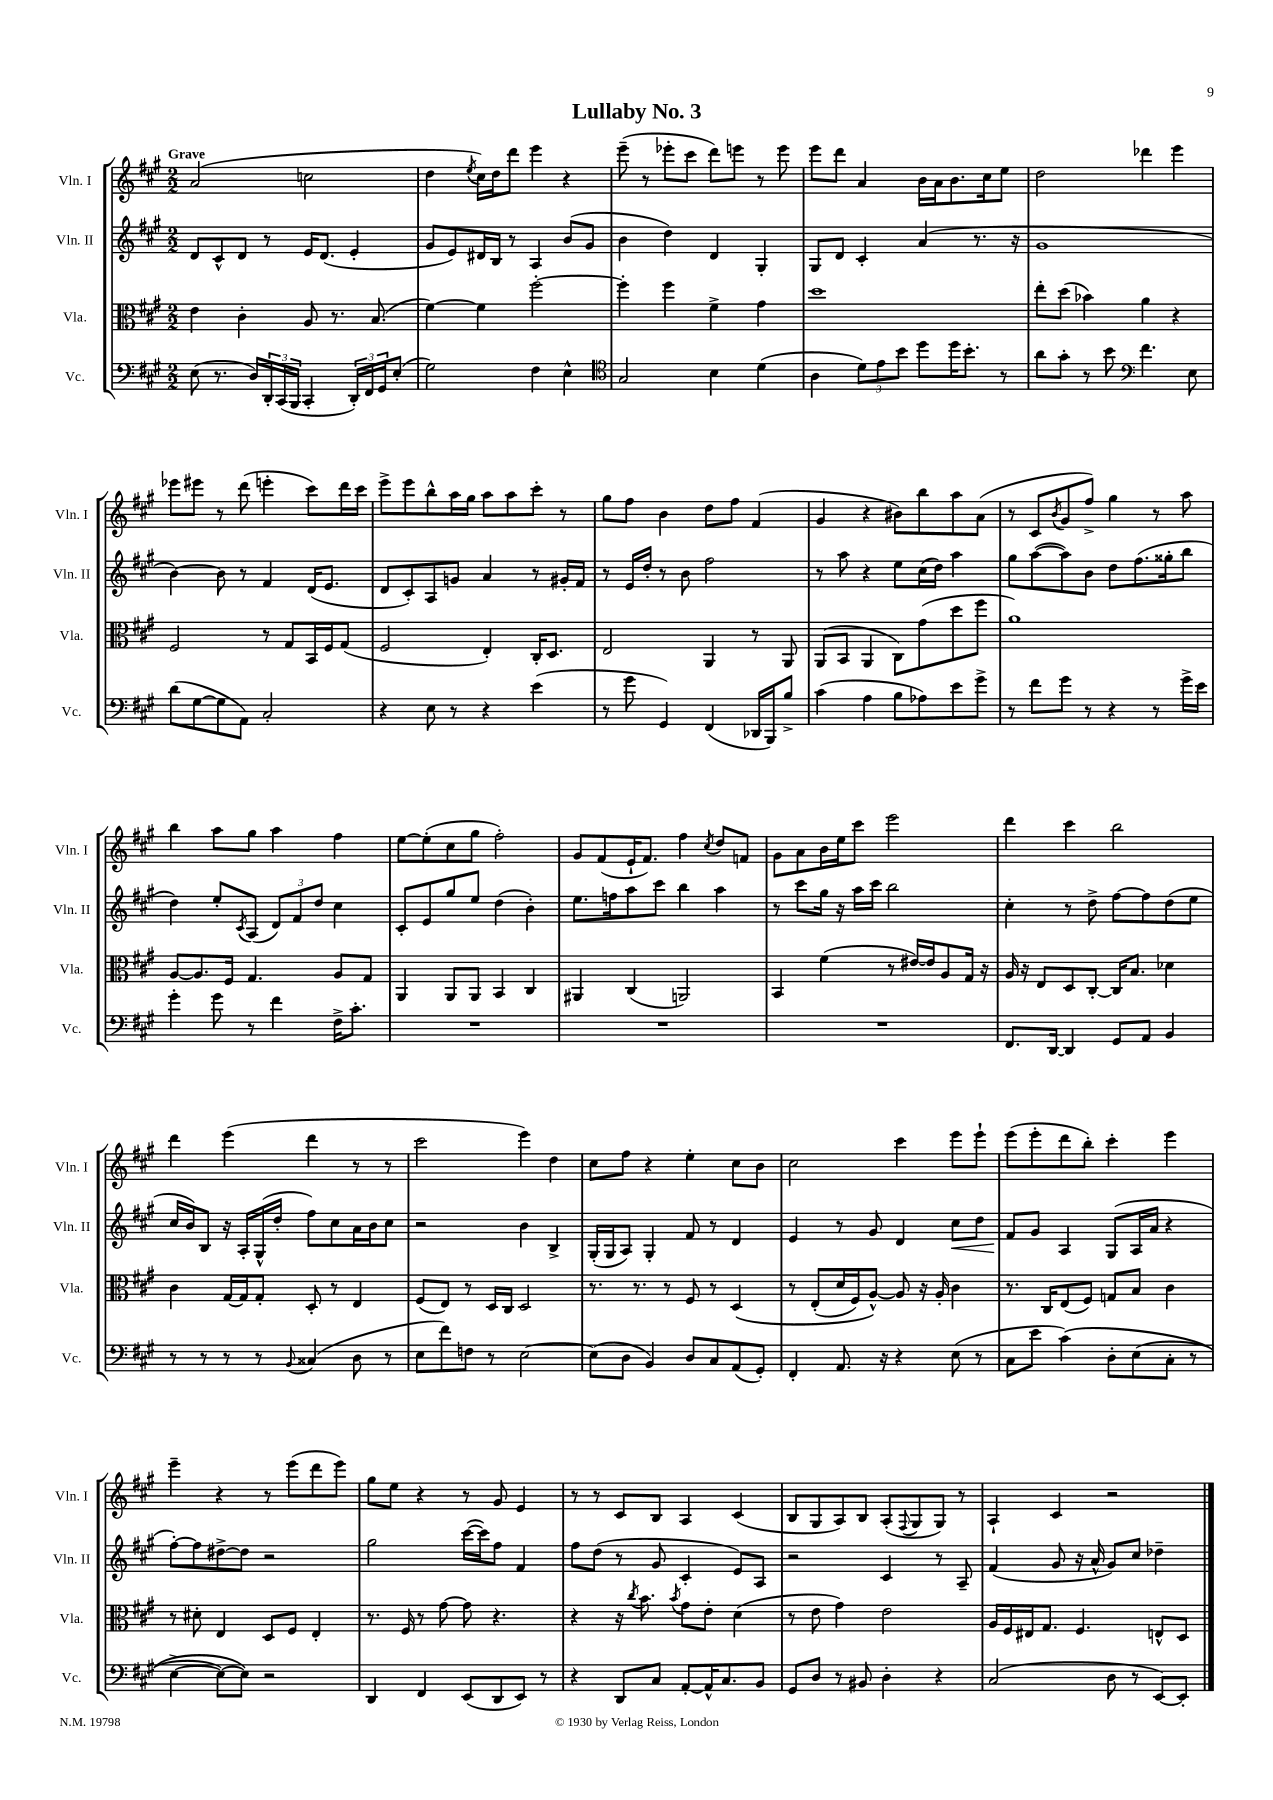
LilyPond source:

\header { title = "Lullaby No. 3" }
<<
\new StaffGroup <<
\new Staff = "s0" \with { instrumentName = "Vln. I" shortInstrumentName = "Vln. I" } {
    \clef treble \key a \major \numericTimeSignature \time 2/2 \tempo "Grave"
    a'2( c''2 |
    d''4 \acciaccatura { e''8 } cis''16) d''16 d'''8 e'''4 r4 |
    e'''8--( r8 ees'''8-. cis'''8 d'''8) e'''8 r8 e'''8 |
    e'''8 d'''8 a'4 b'16 a'16 b'8. cis''16 e''8 |
    d''2 des'''4 e'''4 |
    ees'''8 eis'''8 r8 d'''8( e'''4-. cis'''8) d'''16 cis'''16 |
    e'''8-> e'''8 b''8-^ a''16 gis''16 a''8 a''8 cis'''8-. r8 |
    gis''8 fis''8 b'4 d''8 fis''8 fis'4( |
    gis'4 r4 bis'8) b''8 a''8 a'8( |
    r8 cis'8 \acciaccatura { b'8 } gis'8 fis''8->) gis''4 r8 a''8 |
    b''4 a''8 gis''8 a''4 fis''4 |
    e''8~ e''8-.( cis''8 gis''8 fis''2-.) |
    gis'8 fis'8( e'16-! fis'8.) fis''4 \acciaccatura { cis''8 } d''8 f'8 |
    gis'8 a'8 b'16 e''16 cis'''8 e'''2 |
    d'''4 cis'''4 b''2 |
    d'''4 e'''4( d'''4 r8 r8 |
    cis'''2 e'''4) d''4 |
    cis''8 fis''8 r4 e''4-. cis''8 b'8 |
    cis''2 cis'''4 e'''8 e'''8-! |
    e'''8( e'''8-. d'''8 b''8-.) cis'''4-. e'''4 |
    e'''4-- r4 r8 e'''8( d'''8 e'''8) |
    gis''8 e''8 r4 r8 gis'8 e'4 |
    r8 r8 cis'8 b8 a4 cis'4( |
    b8 gis8 a8) b8 a8-.( \appoggiatura { fis8 } gis8 gis8) r8 |
    a4-! cis'4 r2 \bar "|." |
}
\new Staff = "s1" \with { instrumentName = "Vln. II" shortInstrumentName = "Vln. II" } {
    \clef treble \key a \major \numericTimeSignature \time 2/2
    d'8 cis'8-^ d'8 r8 e'16 d'8.( e'4-. |
    gis'8 e'8) dis'16 b16 r8 a4 b'8( gis'8 |
    b'4 d''4) d'4 gis4-. |
    gis8 d'8 cis'4-. a'4( r8. r16 |
    gis'1 |
    b'4~) b'8 r8 fis'4 d'16( e'8. |
    d'8 cis'8-.) a8 g'8 a'4 r8 gis'16-. fis'16 |
    r8 e'16 d''16-. r8 b'8 fis''2 |
    r8 a''8 r4 e''8 cis''16( d''16) a''4 |
    gis''8 a''8~( a''8) b'8 d''8 fis''8.( gisis''16-. b''8 |
    d''4) e''8-. \acciaccatura { cis'8 } a8( \tuplet 3/2 { d'8) fis'8 d''8 } cis''4 |
    cis'8-. e'8 gis''8 e''8 d''4( b'4-.) |
    e''8. f''16 a''8 cis'''8 b''4 a''4 |
    r8 cis'''8 gis''16 r16 a''16 cis'''16 b''2 |
    cis''4-. r8 d''8-> fis''8~ fis''8 d''8( e''8 |
    cis''16 b'16) b8 r16 a16-. gis16-^( d''16-. fis''8) cis''8 a'16 b'16 cis''8 |
    r2 b'4 b4-> |
    gis16-.( gis16 a8) gis4-. fis'8 r8 d'4 |
    e'4 r8 gis'8 d'4 cis''8\< d''8 |
    fis'8\! gis'8 a4 gis8( a16 a'16 r4 |
    fis''8~-.) fis''8 dis''8~-> dis''8 r2 |
    gis''2 cis'''16~( cis'''16) fis''8 fis'4 |
    fis''8 d''8( r8 gis'8 cis'4-. e'8) a8 |
    r2 cis'4 r8 a8-- |
    fis'4( gis'8 r16 a'16-^ gis'8) cis''8 des''4-- \bar "|." |
}
\new Staff = "s2" \with { instrumentName = "Vla." shortInstrumentName = "Vla." } {
    \clef alto \key a \major \numericTimeSignature \time 2/2
    e'4 cis'4-. a8 r8. b8.( |
    fis'4~) fis'4 fis''2~-. |
    fis''4-. fis''4 fis'4-> gis'4 |
    d''1 |
    e''8-. d''8( bes'4) a'4 r4 |
    fis2 r8 gis8 b,16 fis16 gis8( |
    fis2 e4-.) cis16-. d8. |
    e2 a,4 r8 a,8 |
    a,8( b,8 a,4 cis8) gis'8( d''8 fis''8 |
    a'1) |
    a8~ a8. fis16 gis4. a8 gis8 |
    a,4 a,8 a,8 b,4 cis4 |
    ais,4 cis4( a,2) |
    b,4 fis'4( r8 eis'16~) eis'16 a8 gis16 r16 |
    a16 r16 e8 d8 cis8~-. cis16 b8. des'4 |
    cis'4 gis16~ gis16 gis8-. d8-. r8 e4 |
    fis8( e8) r8 d16 cis16 d2 |
    r8. r8. r8 fis8 r8 d4\( |
    r8 e8-.( d'16 fis16) a8~-^\) a8 r16 a16-. cis'4 |
    r8. cis16 e8( fis8) g8 b8 cis'4 |
    r8 dis'8-. e4 d8 fis8 e4-. |
    r8. fis16 r8 gis'8~ gis'8 r4. |
    r4 r16 \acciaccatura { cis''8 } b'8. \acciaccatura { b'8 } gis'8 e'8-. d'4( |
    r8 e'8 gis'4) e'2 |
    a16 fis16 eis16 gis8. fis4. e8-^ d8 \bar "|." |
}
\new Staff = "s3" \with { instrumentName = "Vc." shortInstrumentName = "Vc." } {
    \clef bass \key a \major \numericTimeSignature \time 2/2
    e8( r8. d16) \tuplet 3/2 { d,16-. cis,16( b,,16 } cis,4-. \tuplet 3/2 { d,16-.) fis,16 gis,16 } e8-.( |
    gis2) fis4 e4-^ |
    \clef tenor gis2 b4 d'4( |
    a4 \tuplet 3/2 { d'8) e'8 b'8 } d''8 d''16 b'8.-. r8 |
    a'8 gis'8-. r8 b'8 \clef bass fis'4. e8 |
    d'8( gis8~ gis8 a,8) cis2-. |
    r4 e8 r8 r4 e'4( |
    r8 gis'8 gis,4) fis,4( des,16 b,,16) b8-> |
    cis'4( a4 b8 aes8) e'8 gis'8-> |
    r8 fis'8 gis'8 r8 r4 r8 gis'16-> e'16 |
    gis'4-. gis'8 r8 fis'4 fis16-> cis'8.-. |
    R1 |
    R1 |
    R1 |
    fis,8. d,16~ d,4 gis,8 a,8 b,4 |
    r8 r8 r8 r8 \appoggiatura { b,8 } cisis4( d8 r8 |
    e8 fis'8) f8 r8 e2~ |
    e8( d8 b,4) d8 cis8 a,8( gis,8-.) |
    fis,4-. a,8. r16 r4 e8( r8 |
    cis8 e'8 cis'4)\( d8-. e8( cis8-. r8 |
    e4~-> e8~) e8\) r2 |
    d,4 fis,4 e,8( d,8 e,8) r8 |
    r4 d,8 cis8 a,8~-. a,16-^ cis8. b,8 |
    gis,8 d8 r8 bis,8 d4-. r4 |
    cis2( d8 r8 e,8~) e,8-. \bar "|." |
}
>>
>>
\layout { \context { \Score \remove "Bar_number_engraver" } }
